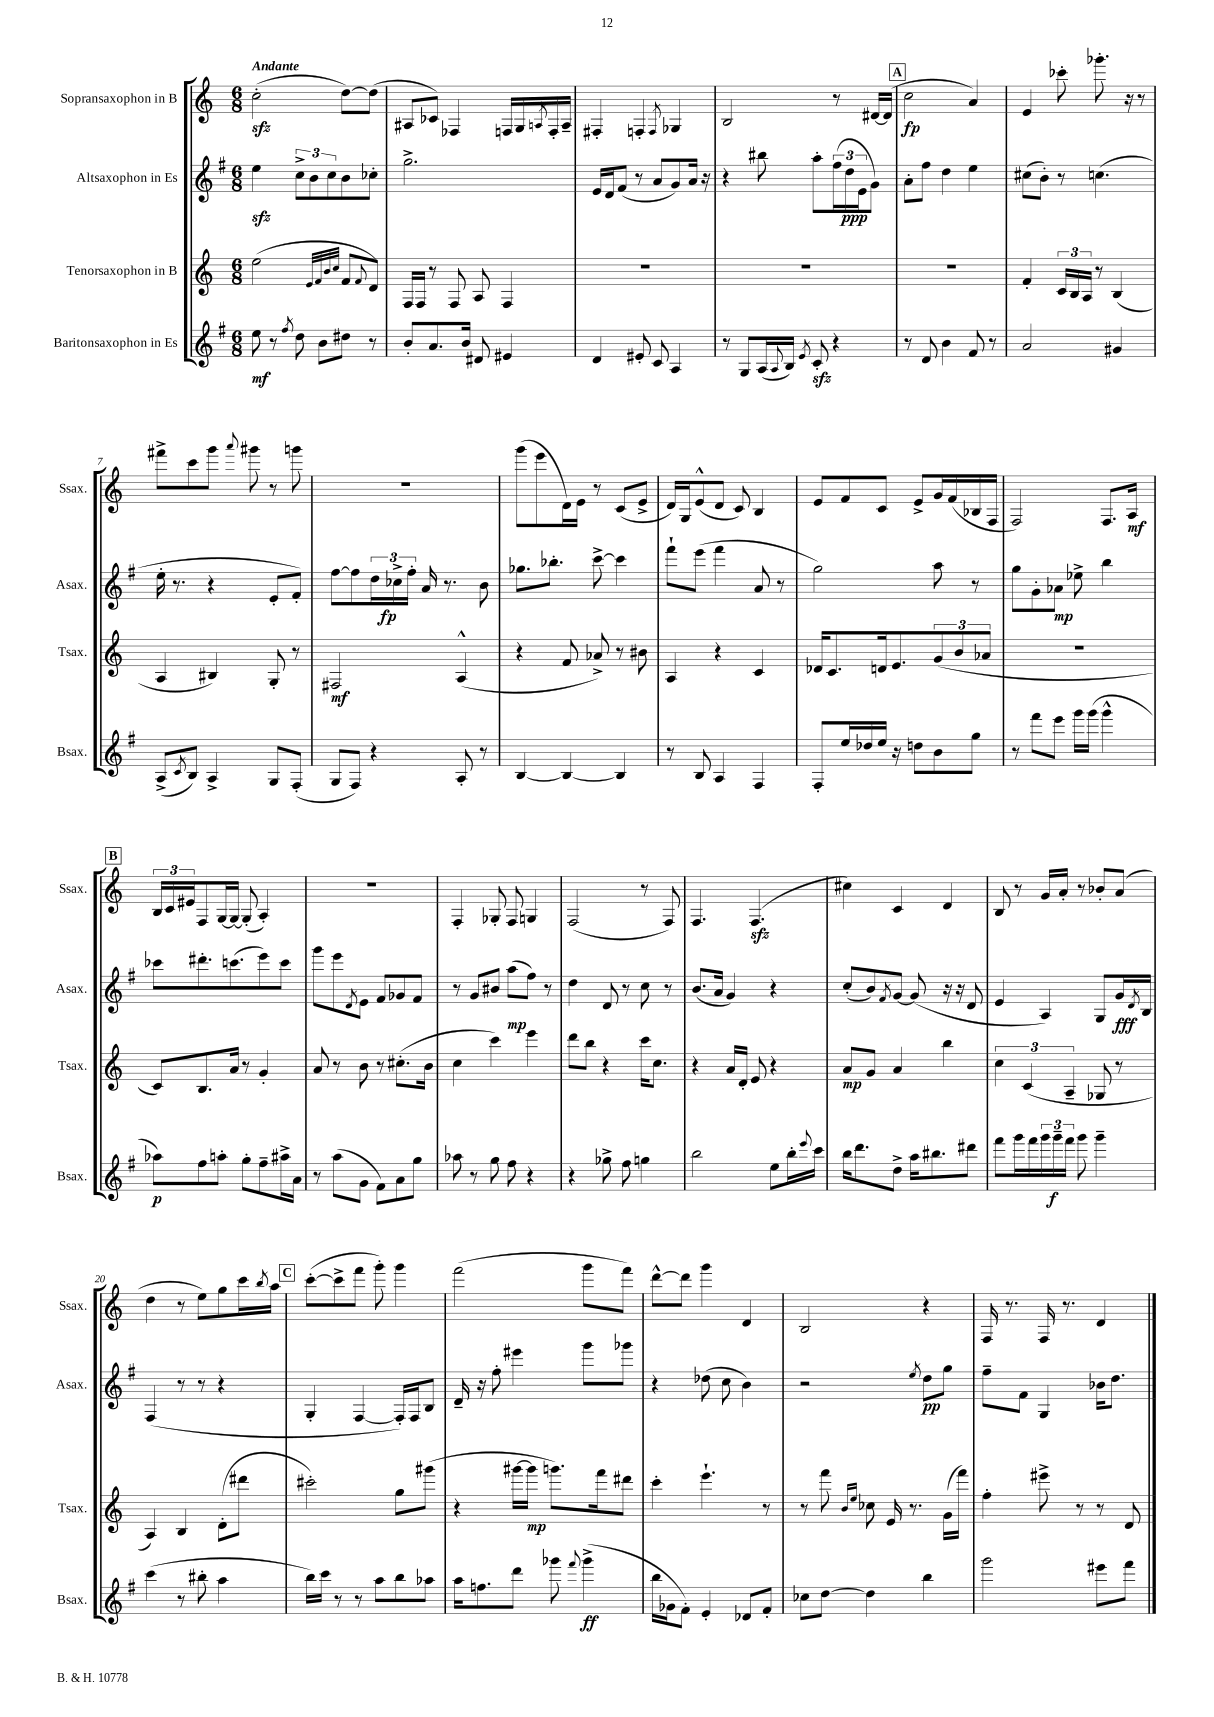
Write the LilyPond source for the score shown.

<<
\new StaffGroup <<
\new Staff = "s0" \with { instrumentName = "Sopransaxophon in B" shortInstrumentName = "Ssax." } {
    \clef treble \key c \major \numericTimeSignature \time 6/8 \tempo "Andante"
    c''2-.\sfz( d''8~) d''8( |
    ais8 ces'8) fes4 f16 g16 \acciaccatura { a8 } f16-. a16-- |
    fis4-. f4-. \acciaccatura { f8 } ges4 |
    b2 r8 dis'16~ dis'16( |
    \mark \markup { \box "A" } c''2\fp a'4) |
    e'4 ces'''8-. ges'''8.-. r16 r8 |
    fis'''8-> c'''8 g'''8 \appoggiatura { a'''8 } gis'''8 r8 g'''8 |
    R2. |
    g'''8( e'''8 d'16) e'16 r8 c'8( e'8-> |
    d'16) g16 e'8-^( d'8 c'8) b4 |
    e'8 f'8 c'8 e'8-> g'16 f'16( bes16 f16 |
    f2) f8. a16\mf |
    \mark \markup { \box "B" } \tuplet 3/2 { b16 c'16 eis'16 } f8 g16~ g16~ g8-.( a4-.) |
    R2. |
    f4-. ges8-. f8 g4 |
    f2( r8 f8) |
    f4. f4.\sfz( |
    cis''4) c'4 d'4 |
    b8 r8 g'16 a'16-. r8 bes'8-. a'8( |
    d''4 r8 e''8) g''8 c'''16 \acciaccatura { b''8 } a''16 |
    \mark \markup { \box "C" } c'''8~-.( c'''8-> f'''8 g'''8-.) g'''4 |
    f'''2( g'''8 f'''8) |
    d'''8~-^ d'''8 g'''4 d'4 |
    b2 r4 |
    f16 r8. f16 r8. d'4 \bar "|." |
}
\new Staff = "s1" \with { instrumentName = "Altsaxophon in Es" shortInstrumentName = "Asax." } {
    \clef treble \key g \major \numericTimeSignature \time 6/8
    e''4\sfz \tuplet 3/2 { c''8-> b'8 c''8 } b'8 ces''8-. |
    g''2.-> |
    e'16 d'16 fis'8( r8 a'8 g'8) a'16 r16 |
    r4 bis''8 a''8-. \tuplet 3/2 { fis''16( d''16\ppp e'16 } g'8) |
    \mark \markup { \box "A" } a'8-. fis''8 d''4 e''4 |
    cis''8( b'8-.) r8 c''4.( |
    e''16-. r8. r4 e'8-. fis'8-.) |
    fis''8~ fis''8 \tuplet 3/2 { d''16 ces''16->\fp fis''16-. } a'16 r8. b'8 |
    ges''8. bes''8.-. c'''8~-> c'''4 |
    fis'''8-! e'''8( fis'''4 a'8 r8 |
    g''2) a''8 r8 |
    g''8 g'8-. aes'8\mp ees''8-> b''4 |
    \mark \markup { \box "B" } ces'''8 dis'''8.-. c'''8.( e'''8) c'''8 |
    g'''8 e'''8 \acciaccatura { d'8 } e'8 fis'8 ges'8 fis'8 |
    r8 g'8 bis'8 a''8\mp( fis''8) r8 |
    d''4 d'8 r8 c''8 r8 |
    b'8.( a'16 g'4) r4 |
    c''8-.( b'8) \acciaccatura { fis'8 } g'8~ g'8( r16 r16 d'8 |
    e'4 a4) g8 g'16\fff \acciaccatura { d'8 } b16 |
    fis4( r8 r8 r4 |
    \mark \markup { \box "C" } g4-. fis4~ fis16-.) fis16 b8 |
    d'16-- r16 fis''8-. eis'''4 g'''8 ges'''8 |
    r4 des''8( c''8 b'4) |
    r2 \acciaccatura { e''8 } d''8\pp g''8 |
    fis''8-- fis'8 g4 bes'16 d''8. \bar "|." |
}
\new Staff = "s2" \with { instrumentName = "Tenorsaxophon in B" shortInstrumentName = "Tsax." } {
    \clef treble \key c \major \numericTimeSignature \time 6/8
    e''2( \grace { e'32 f'32 b'32 c''32 } f'8 \appoggiatura { f'8 } d'8) |
    f16 f16 r8 f8 a8 f4 |
    R2. |
    R2. |
    \mark \markup { \box "A" } R2. |
    f'4-. \tuplet 3/2 { c'16 b16 a16 } r8 b4( |
    a4 bis4) g8-. r8 |
    fis2\mf a4-^( |
    r4 f'8 aes'8->) r8 bis'8 |
    a4 r4 c'4 |
    des'16 c'8. d'16 e'8. \tuplet 3/2 { g'8( b'8 aes'8 } |
    R2. |
    \mark \markup { \box "B" } c'8) b8. a'16 r8 g'4-. |
    a'8 r8 b'8 r8 cis''8.-.( b'16 |
    c''4 c'''4) e'''4 |
    d'''8 b''8 r4 c'''16 c''8. |
    r4 a'16 d'16-. e'8 r4 |
    a'8\mp g'8 a'4 b''4 |
    \tuplet 3/2 { c''4 c'4( a4-- } ges8 r8 |
    a4) b4 d'8-.( dis'''8 |
    \mark \markup { \box "C" } cis'''2-.) g''8 gis'''8( |
    r4 gis'''16~ gis'''16\mp g'''8.) f'''16 dis'''8 |
    c'''4-. e'''4.-! r8 |
    r8 f'''8 \grace { b'16 e''16 } ces''8 e'16 r8. g'16( f'''16) |
    f''4-. eis'''8-> r8 r8 d'8 \bar "|." |
}
\new Staff = "s3" \with { instrumentName = "Baritonsaxophon in Es" shortInstrumentName = "Bsax." } {
    \clef treble \key g \major \numericTimeSignature \time 6/8
    e''8\mf r8 \acciaccatura { fis''8 } d''8 b'8 dis''8 r8 |
    b'8-. a'8. b'16 dis'8 eis'4 |
    d'4 eis'8-. c'8 a4 |
    r8 g8 a16( \appoggiatura { a8 } b16) \acciaccatura { e'8 } c'8-.\sfz r4 |
    \mark \markup { \box "A" } r8 d'8 b'4 fis'8 r8 |
    a'2 gis'4 |
    a8->( \acciaccatura { c'8 } b8) a4-> g8 fis8-.( |
    g8 fis8) r4 a8-. r8 |
    b4~ b4~ b4 |
    r8 b8 a4 fis4 |
    fis8-. e''16 des''16 e''16 r16 d''8 b'8 g''8 |
    r8 fis'''8 e'''8 g'''16 g'''16( g'''4-^ |
    \mark \markup { \box "B" } aes''8\p) fis''8 a''8-. g''8-. fis''8-- ais''16-> a'16 |
    r8 a''8( g'8 fis'8) a'8 g''8 |
    aes''8 r8 g''8 fis''8 r4 |
    r4 ges''8-> fis''8 g''4 |
    b''2 e''8 b''16-. \appoggiatura { e'''8 } c'''16 |
    b''16 d'''8. d''8-> a''16 bis''8. dis'''8 |
    fis'''8 g'''16 fis'''16 \tuplet 3/2 { g'''16 g'''16--\f fis'''16 } g'''8 g'''4-- |
    c'''4( r8 bis''8-. a''4 |
    \mark \markup { \box "C" } b''16) c'''16 r8 r8 a''8 b''8 aes''8 |
    a''16 f''8. d'''8 ges'''8 \appoggiatura { fis'''8 } ges'''4->\ff( |
    b''16 ges'16 fis'8-.) e'4-. des'8 fis'8-. |
    ces''8 d''8~ d''4 b''4 |
    g'''2 eis'''8 fis'''8 \bar "|." |
}
>>
>>
